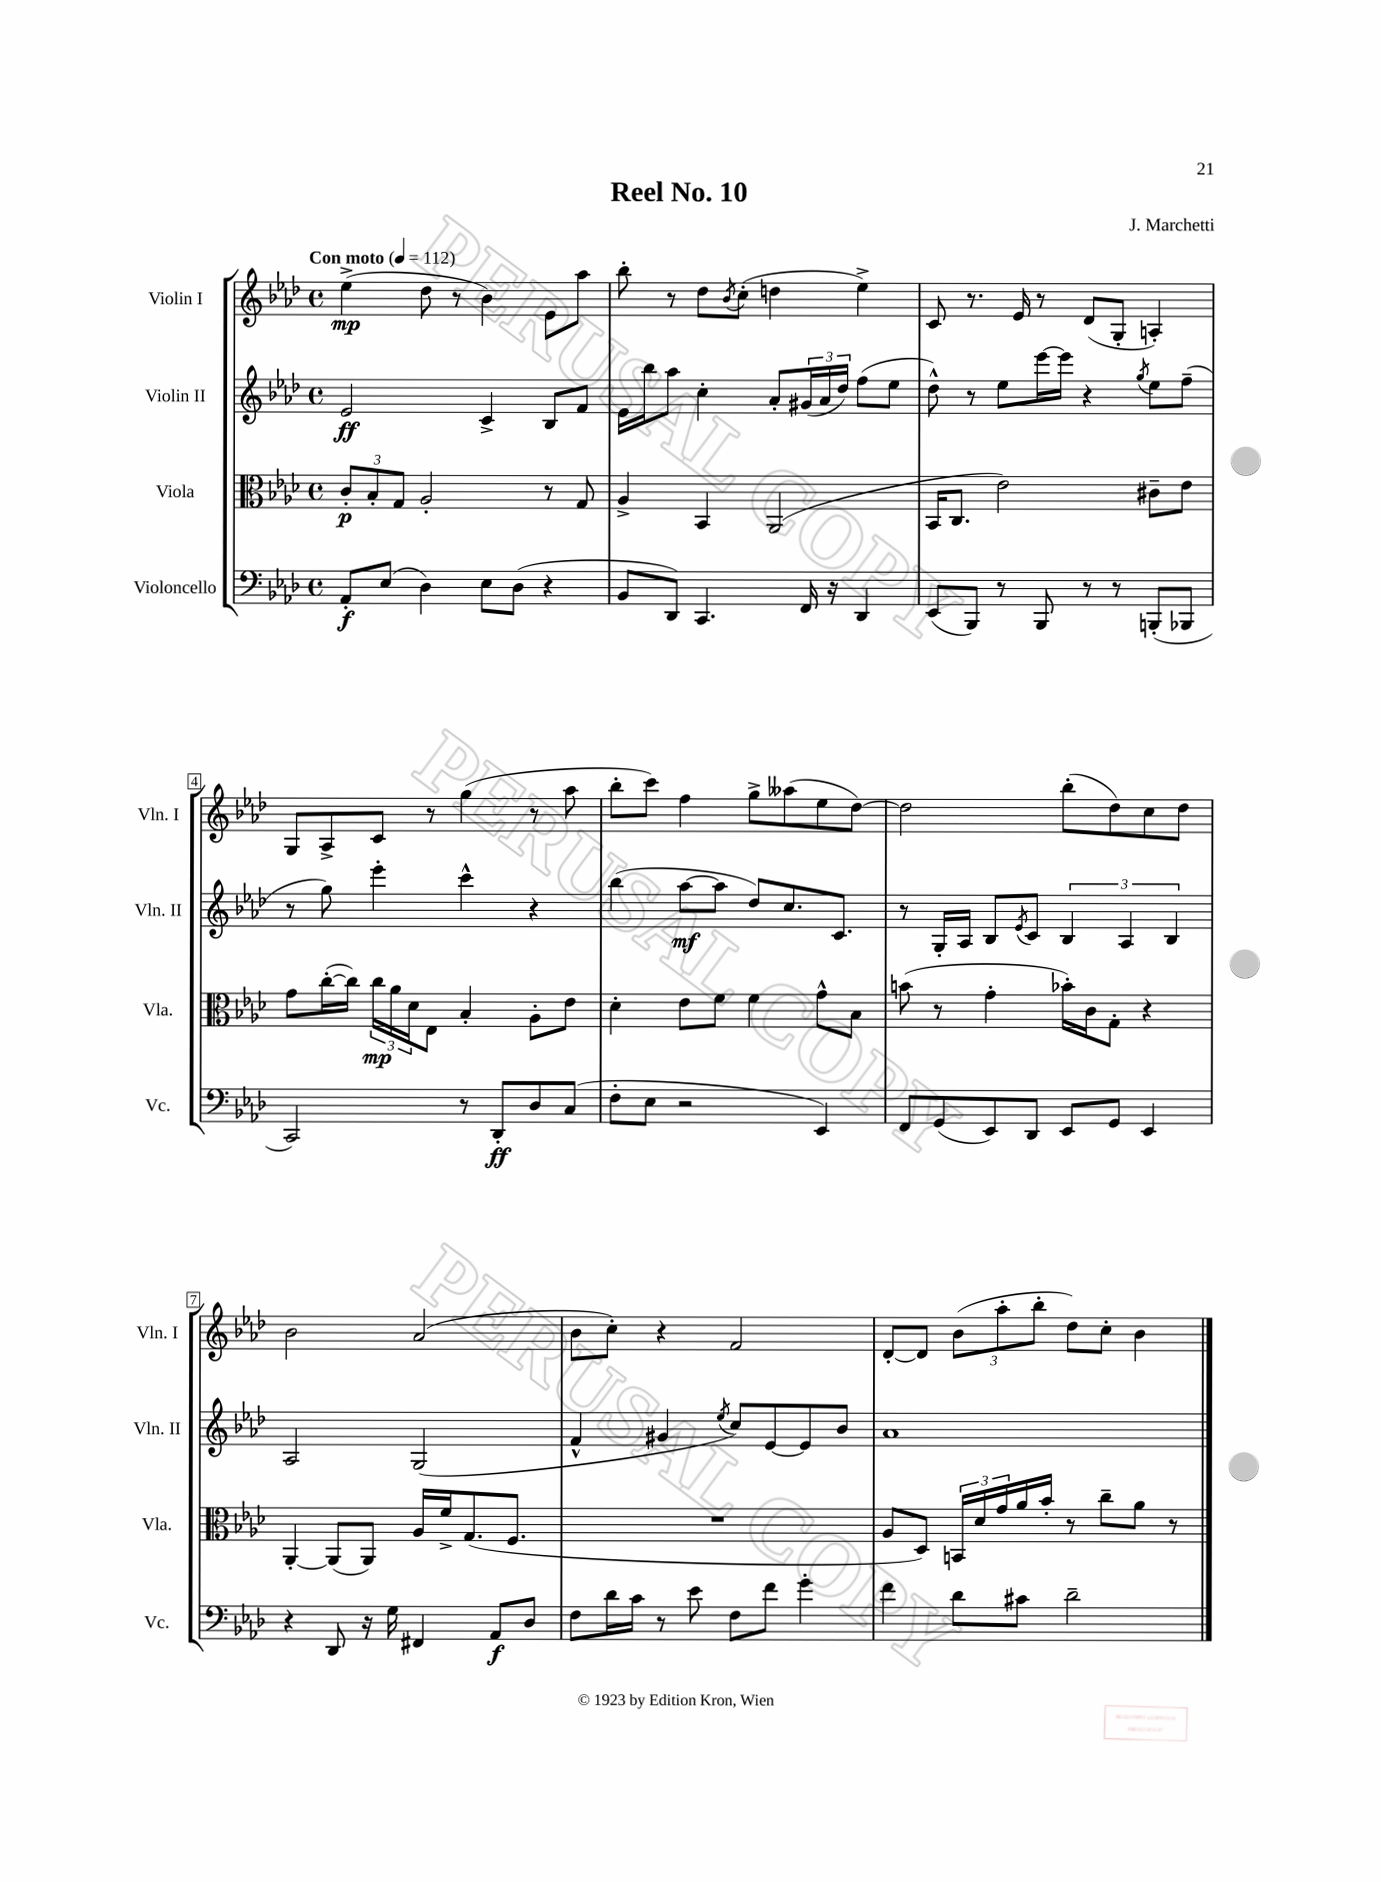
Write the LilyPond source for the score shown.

\header { title = "Reel No. 10" composer = "J. Marchetti" }
<<
\new StaffGroup <<
\new Staff = "s0" \with { instrumentName = "Violin I" shortInstrumentName = "Vln. I" } {
    \clef treble \key aes \major \defaultTimeSignature \time 4/4 \tempo "Con moto" 4 = 112
    ees''4->\mp( des''8 r8 bes'4) ees'8 aes''8 |
    bes''8-. r8 des''8 \acciaccatura { bes'8 } c''8-.( d''4 ees''4->) |
    c'8 r8. ees'16 r8 des'8( g8-. a4-.) |
    g8 aes8-> c'8 r8 g''4( r8 aes''8 |
    bes''8-. c'''8) f''4 g''8-> aeses''8( ees''8 des''8~) |
    des''2 bes''8-.( des''8) c''8 des''8 |
    bes'2 aes'2( |
    bes'8 c''8-.) r4 f'2 |
    des'8~-. des'8 \tuplet 3/2 { bes'8( aes''8-. bes''8-. } des''8) c''8-. bes'4 \bar "|." |
}
\new Staff = "s1" \with { instrumentName = "Violin II" shortInstrumentName = "Vln. II" } {
    \clef treble \key aes \major \defaultTimeSignature \time 4/4
    ees'2\ff c'4-> bes8 f'8 |
    ees'16 bes''16 aes''8 c''4-. aes'8-. \tuplet 3/2 { gis'16( aes'16 des''16) } f''8( ees''8 |
    des''8-^) r8 ees''8 ees'''16~ ees'''16 r4 \acciaccatura { g''8 } ees''8 f''8--( |
    r8 g''8) ees'''4-. c'''4-^ r4 |
    bes''4( aes''8~\mf aes''8 des''8) c''8. c'8. |
    r8 g16-. aes16 bes8 \acciaccatura { ees'8 } c'8 \tuplet 3/2 { bes4 aes4 bes4 } |
    aes2 g2( |
    f'4-^ gis'4 \acciaccatura { ees''8 } c''8) ees'8~ ees'8 bes'8 |
    aes'1 \bar "|." |
}
\new Staff = "s2" \with { instrumentName = "Viola" shortInstrumentName = "Vla." } {
    \clef alto \key aes \major \defaultTimeSignature \time 4/4
    \tuplet 3/2 { c'8-.\p bes8-. g8 } aes2-. r8 g8 |
    aes4-> bes,4 aes,2( |
    bes,16 c8. ees'2) cis'8-- ees'8 |
    g'8 c''16~-.( c''16) \tuplet 3/2 { c''16\mp aes'16 des'16 } ees8 bes4-. aes8-. ees'8 |
    des'4-. ees'8 f'8 f'4 g'8-^ bes8 |
    b'8( r8 g'4-. bes'16-.) c'16 g8-. r4 |
    aes,4~-. aes,8( aes,8) aes16 f'16-> g8.( f8. |
    R1 |
    aes8 des8) \tuplet 3/2 { b,16 des'16 g'16 } aes'16 bes'16-. r8 c''8-- aes'8 r8 \bar "|." |
}
\new Staff = "s3" \with { instrumentName = "Violoncello" shortInstrumentName = "Vc." } {
    \clef bass \key aes \major \defaultTimeSignature \time 4/4
    aes,8-.\f ees8( des4) ees8 des8( r4 |
    bes,8 des,8) c,4. f,16 r16 des,4 |
    ees,8( bes,,8) r8 bes,,8 r8 r8 b,,8-.( bes,,8 |
    c,2) r8 des,8-.\ff des8 c8( |
    f8-. ees8 r2 ees,4) |
    f,8 g,8( ees,8) des,8 ees,8 g,8 ees,4 |
    r4 des,8 r16 g16 fis,4 aes,8\f des8 |
    f8 des'16 c'16 r8 ees'8 f8 f'8 g'4-. |
    f'4 des'8 cis'8 des'2-- \bar "|." |
}
>>
>>
\layout { \context { \Score \override BarNumber.stencil = #(make-stencil-boxer 0.1 0.3 ly:text-interface::print) } }
